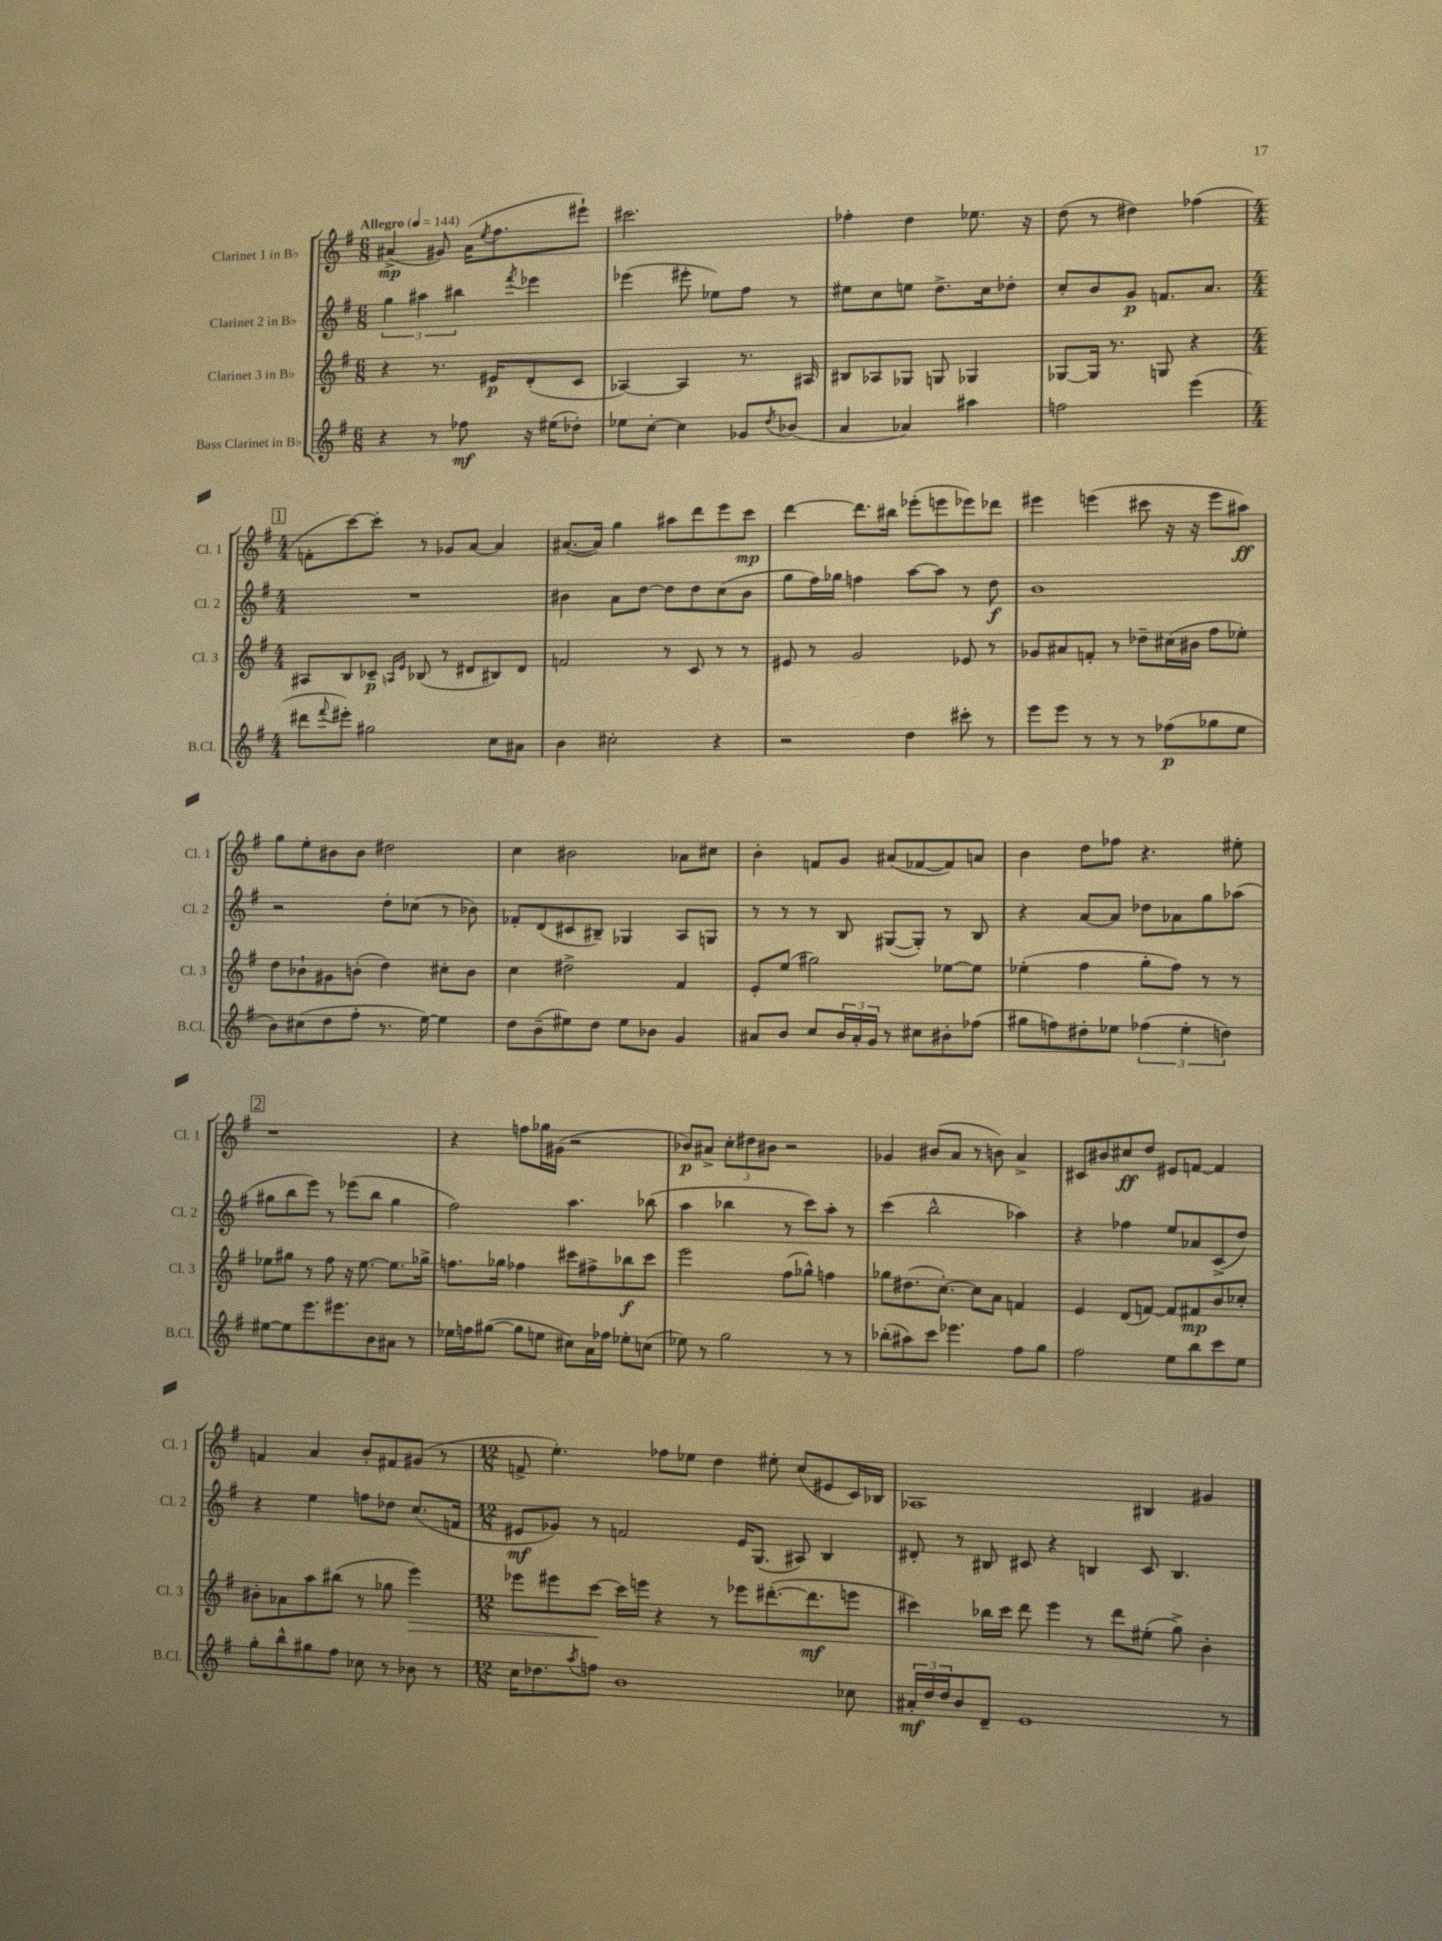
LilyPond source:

<<
\new StaffGroup <<
\new Staff = "s0" \with { instrumentName = "Clarinet 1 in Bb" shortInstrumentName = "Cl. 1" } {
    \clef treble \key g \major \numericTimeSignature \time 6/8 \tempo "Allegro" 4 = 144
    ais'4->\mp( gis'8) ais'16( \acciaccatura { e''8 } fis''8. eis'''8-!) |
    cis'''2. |
    fes''4-. d''4 ees''8. r16 |
    d''8( r8 dis''4) fes''4( |
    \mark \markup { \box "1" } \numericTimeSignature \time 4/4 f'8-. c'''8~) c'''8-. r8 ges'8 a'8~ a'4 |
    ais'8.~( ais'16) g''4 ais''8 d'''8 e'''8 c'''8\mp |
    d'''4~ d'''8. bis''16 ees'''8-.( e'''8 ees'''8) des'''8 |
    eis'''4 e'''4( cis'''8 r16 r16 e'''8 ais''8\ff) |
    g''8 e''8-. bis'8 bis'8 dis''2 |
    c''4 bis'2 aes'8 cis''8 |
    b'4-. f'8 g'8 ais'8( fes'8~ fes'8) a'8 |
    b'4 d''8 fes''8 r4. eis''8-. |
    \mark \markup { \box "2" } r1 |
    r4 f''8 ges''16 gis'16( r2 |
    bes'8\p) ais'8-> \tuplet 3/2 { c''8-. dis''8 bis'8 } r2 |
    ges'4 bis'8( a'8 r8 b'8) a'4-> |
    cis'8 bis'8 cis''8\ff d''8 eis'8 f'8~ f'4 |
    f'4 a'4 b'8-. fis'8 gis'8( r8 |
    \numericTimeSignature \time 12/8 f'8-> e''4.-.) fes''8 ees''8 d''4 eis''8-. c''8( eis'8 c'16) bes16 |
    aes1 bis4 gis'4 \bar "|." |
}
\new Staff = "s1" \with { instrumentName = "Clarinet 2 in Bb" shortInstrumentName = "Cl. 2" } {
    \clef treble \key g \major \numericTimeSignature \time 6/8
    \tuplet 3/2 { g''4 ais''4 bis''4 } \acciaccatura { fis'''8 } ees'''4 |
    ees'''4( eis'''8-. ees''8) fis''8 r8 |
    eis''8 c''8 e''8 d''8.-> c''16 des''8-. |
    c''8-. b'8 g'8\p f'8. a'8. |
    \mark \markup { \box "1" } \numericTimeSignature \time 4/4 R1 |
    bis'4 a'8 d''8~ d''8 d''8 c''8( bis'8 |
    g''8 fis''16) ges''16 f''4 a''8~ a''8 r8 d''8\f |
    b'1 |
    r2 d''8-. ces''8( r8 bes'8) |
    fes'8-. d'8( cis'8 bis8--) ges4 a8 g8 |
    r8 r8 r8 b8 gis8~( gis8-.) r8 b8 |
    r4 a'8~ a'8 des''8 aes'8 g''8 aes''8( |
    \mark \markup { \box "2" } gis''8 b''8 e'''8) r8 ees'''8( b''8 gis''4 |
    fis''2) a''4. bes''8( |
    a''4 bes''4 r8 c'''8) a''8-. r8 |
    c'''4( b''2-^ aes''4) |
    r4 fes''4 e''8 aes'8 c'8->( d''8) |
    r4 e''4 f''8 des''8 c''8.( f'16 |
    \numericTimeSignature \time 12/8 eis'8\mf ges'8) r8 f'2 eis'16 g8.( ais8) b4 |
    dis'8-. r8 bis8 cis'8 r4 b4 cis'8 b4. \bar "|." |
}
\new Staff = "s2" \with { instrumentName = "Clarinet 3 in Bb" shortInstrumentName = "Cl. 3" } {
    \clef treble \key g \major \numericTimeSignature \time 6/8
    r4 r8. eis'16\p d'8-.( c'8 |
    aes4~) aes4 r8. ais16 |
    bis8 aes8 ges8 g8 ges4 |
    ges8~ ges16 r8. g8 r4 |
    \mark \markup { \box "1" } \numericTimeSignature \time 4/4 ais8 b8 ces'8--\p \grace { a16 e'16 } bes8( r8 dis'8 bis8) dis'8 |
    f'2 r8 c'8 r8 r8 |
    eis'8 r8 g'2 ees'8 r8 |
    ges'8 ais'8 f'8-. r8 des''8-- cis''16( bis'16 fis''8 ees''8-.) |
    d''8 bes'8-! gis'8 b'8-.( d''4) cis''8-. b'8 |
    c''4 dis''2-> fis'4 |
    e'8-. e''8( gis''2) ees''8~ ees''8 |
    ees''4-.( fis''4 g''8-. fis''8) r8 r8 |
    \mark \markup { \box "2" } ees''8 gis''8 r8 fis''8 r16 ees''8.~ ees''8. ges''16-> |
    f''8. ges''16 fes''4 cis'''8 fis''8-> bes''8\f cis'''8 |
    e'''2 fis''8( ges''8-^) f''4 |
    ges''8 dis''8.( c''8.~-.) c''8 a'8 f'4 |
    e'4 d'8( f'8~) f'8 fis'8\mp b'8 ces''8-. |
    bis'8-. aes'8 a''8 bis''8( r8 ges''8 e'''4\>) |
    \numericTimeSignature \time 12/8 ees'''8 eis'''8 c'''8~\! c'''16 e'''16 r4 r8 ees'''8 dis'''8.~-.( dis'''8.\mf e'''8 |
    cis'''4) bes''16 cis'''16 d'''8 e'''4 r8 d'''8 eis''8-.( g''8->) b'4-. \bar "|." |
}
\new Staff = "s3" \with { instrumentName = "Bass Clarinet in Bb" shortInstrumentName = "B.Cl." } {
    \clef treble \key g \major \numericTimeSignature \time 6/8
    r4 r8 fes''8\mf r16 eis''16( des''8-.) |
    ees''8 c''8~-. c''4 ges'8 \acciaccatura { d''8 } bes'8( |
    a'4 aes'4) ais''4 |
    f''2 e'''4( |
    \mark \markup { \box "1" } \numericTimeSignature \time 4/4 dis'''8 \appoggiatura { fis'''8 } eis'''8-.) gis''2 c''8 ais'8 |
    b'4 cis''2-. r4 |
    r2 d''4 cis'''8-. r8 |
    e'''8 e'''8 r8 r8 r8 fes''8\p( ges''8 e''8 |
    b'8) cis''8( d''8 fis''8-. r8. e''16~) e''4 |
    d''8 b'8--( eis''8) d''8 eis''8 bes'8 g'4 |
    ais'8 b'8 c''8 \tuplet 3/2 { b'16 ais'16-. g'16 } r8 cis''8 bis'8-. fes''8( |
    gis''8 f''8) dis''8-. ees''8 \tuplet 3/2 { fes''4( ees''4-. d''4) } |
    \mark \markup { \box "2" } eis''8~ eis''8 e'''8. eis'''8. b'8 ais'8 r8 |
    ees''16 f''16 gis''8~( gis''8 e''8 cis''8) a'16 fes''16 ees''8-. c''8( |
    ees''8) r8 g''2 r8 r8 |
    bes''8-.( ais''8) c'''8 ees'''4. fis''8 g''8 |
    fis''2 e''8 b''8 c'''8 e''8 |
    g''8-. b''8-^ gis''8 fis''8 ces''8 r8 bes'8 r8 |
    \numericTimeSignature \time 12/8 c''16 des''8. \acciaccatura { a''8 } f''8 b'1 ces''8 |
    \tuplet 3/2 { ais'16-.\mf d''16 d''16 } b'8 d'8-- e'1 r8 \bar "|." |
}
>>
>>
\layout { \context { \Score \remove "Bar_number_engraver" } }
